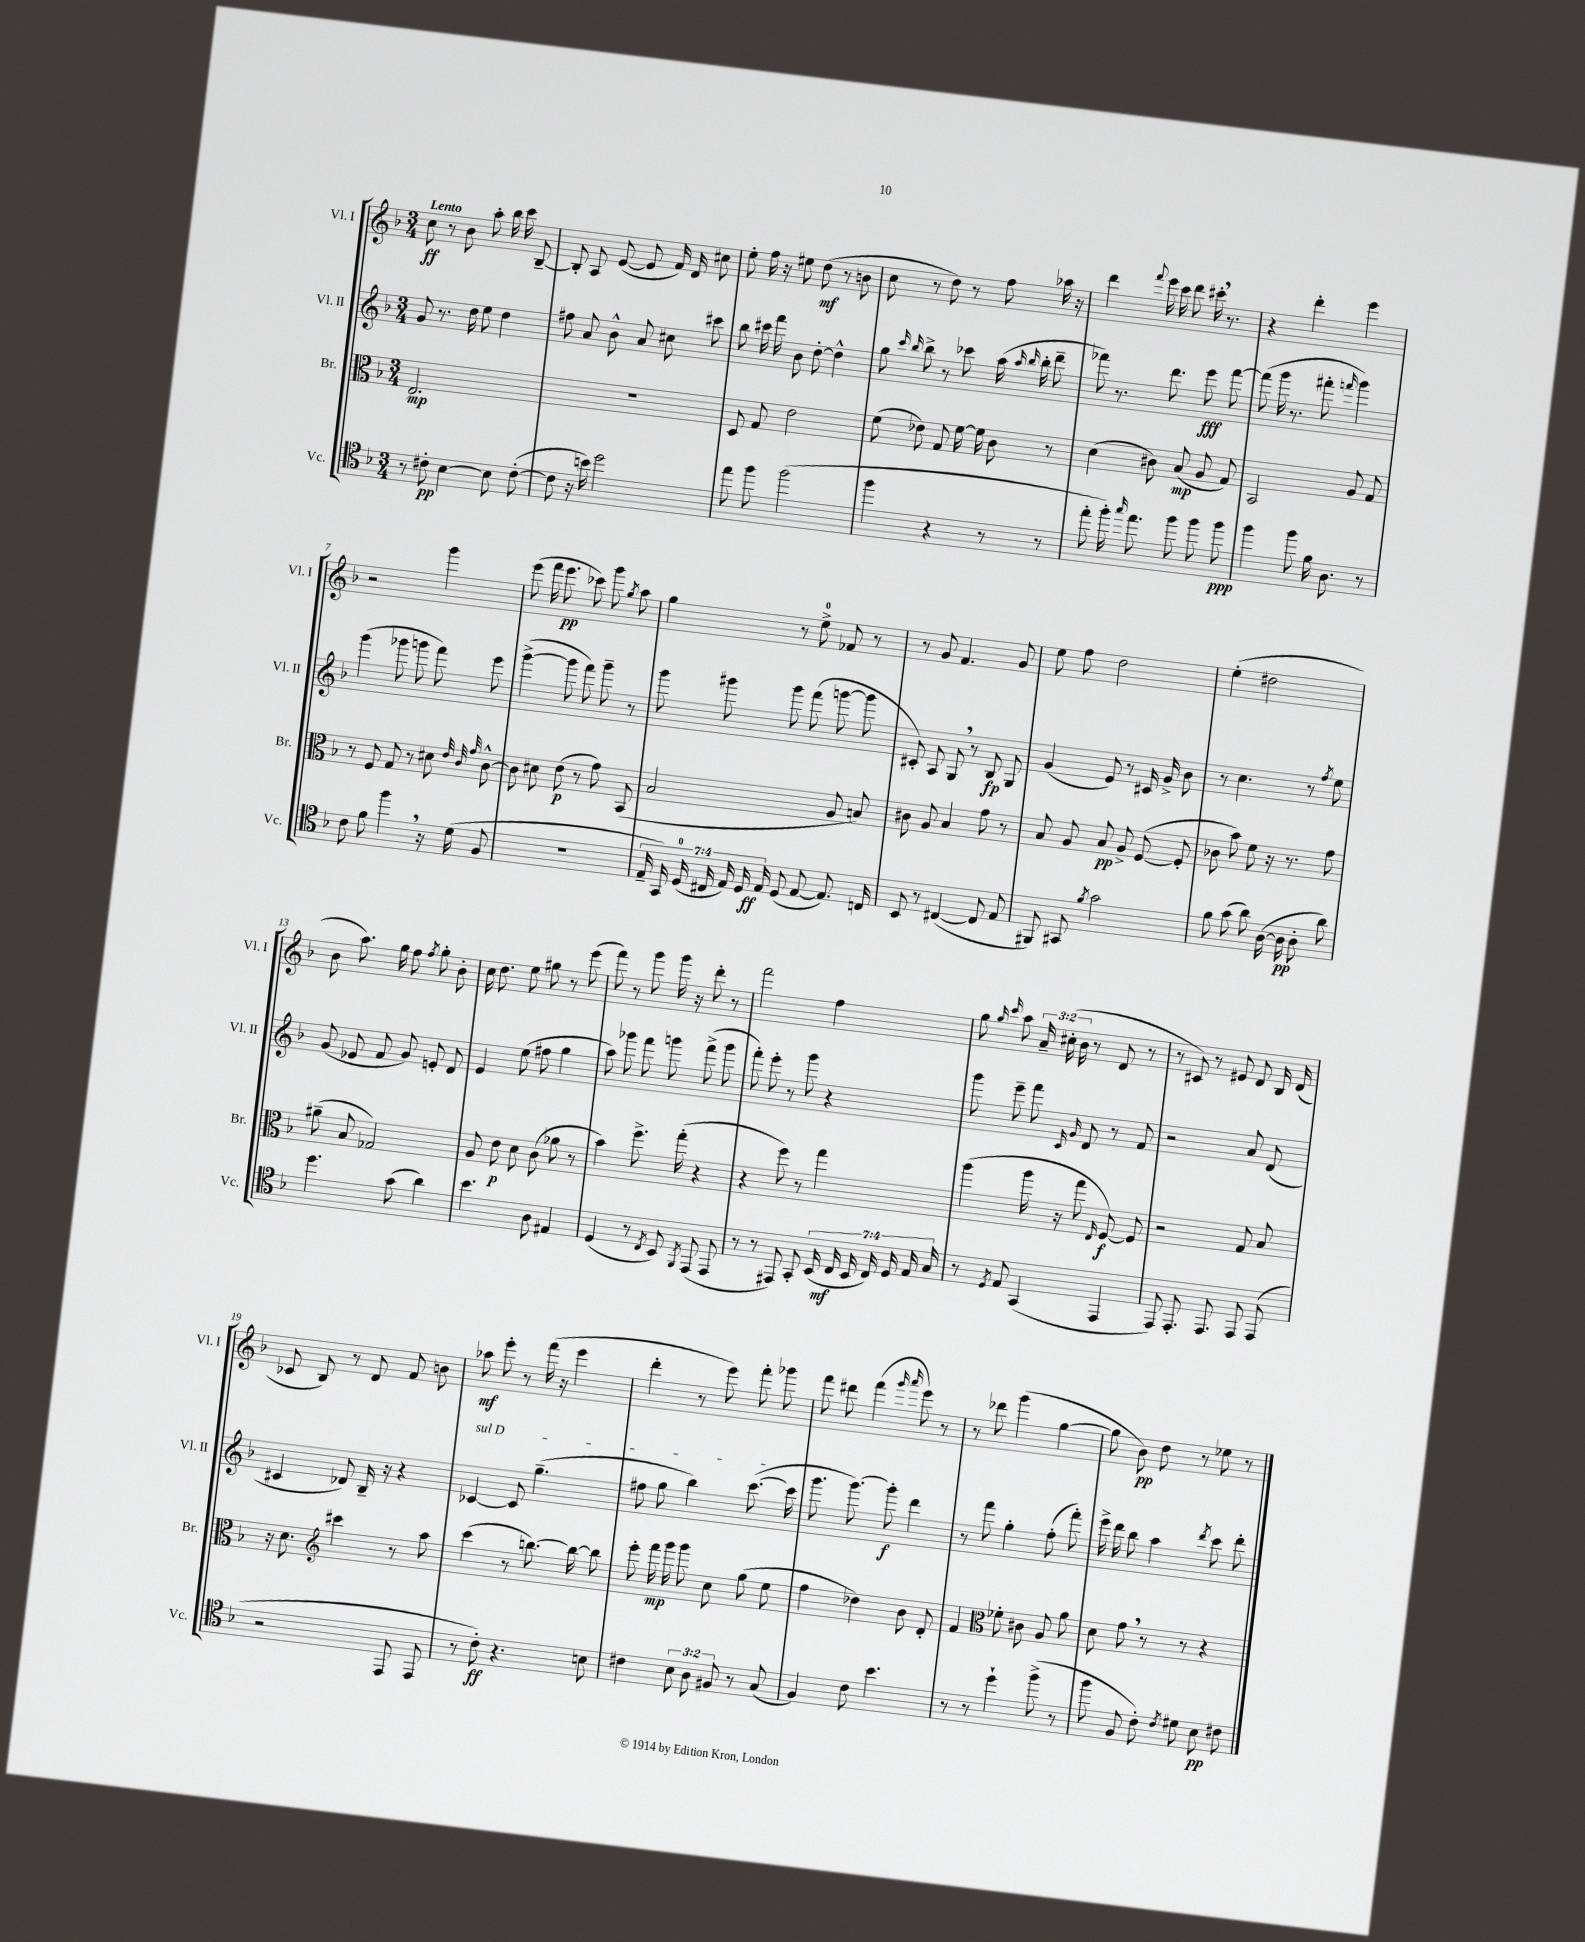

**kern	**kern	**kern	**kern
*staff4	*staff3	*staff2	*staff1
*clefC4	*clefC3	*clefG2	*clefG2
*k[b-]	*k[b-]	*k[b-]	*k[b-]
*M3/4	*M3/4	*M3/4	*M3/4
8r	2.E	8g	8cc
8c#'	.	8.r	8r
[4B-	.	.	8b-
.	.	16dd	.
.	.	8ee	8aa'
8B-]	.	4dd	16bb-
.	.	.	16ccc
([8c#'	.	.	[8B-~
=	=	=	=
8c#]	2.r	8ff#	8B-']
16r	.	8a	8A
16b)	.	.	.
2dd	.	8b-^^	([8e
.	.	8a	8e]
.	.	8cc#	16f)
.	.	.	16d
.	.	8ccc#	8cc#
=	=	=	=
8ee	8D	8bb-	8ee'
8ff	8G	16ccc#	16ff
.	.	16fff	16r
(2ff	2e	8b-	8ee#
.	.	[8dd'	(8dd
.	.	4dd^^]	8r
.	.	.	8b
=	=	=	=
4ff	(8f	8gg	8cc
.	.	16qqccc	.
.	.	16qqbb-	.
.	8e-)	8bb-^	8r
4r	8G	8r	8dd)
.	[16f	8ccc-	8r
.	16f]	.	.
8r	8c	(16aa	8ff
.	.	16qqaa	.
.	.	16qqbb-	.
.	.	16bb-'	.
8r	8r	8ddd~	16aa-
.	.	.	16r
=	=	=	=
8ee'	(4d	8fff-)	4ddd
16ff')	.	8.r	.
16qqgg	.	.	.
8.ee	.	.	.
.	.	.	8qqfff
.	8c#)	.	16eee
.	.	8.ddd	16ccc
8ff	(8B-	.	8ddd
8ff	8A	8eee	16ccc#'
.	.	.	8.r
8ff	8G)	[8fff-	.
=	=	=	=
4ff	2BB-	(8fff-]	4r
.	.	16ggg	.
.	.	8.r	.
8ff	.	.	4ddd'
16f	.	8fff#'	.
8.A	.	.	.
.	.	16qqfff	.
.	8A	4ggg)	4eee
8r	8G	.	.
=	=	=	=
8c	8r	(4ggg	2r
8f	8F	.	.
4ff	8G	8ggg-	.
.	8r	8ggg	.
16r	8d#	8fff)	4ggg
(16d	.	.	.
.	32qqe	.	.
.	32qqc	.	.
.	32qqg	.	.
8F	[8c^^	8eee	.
=	=	=	=
2.r	8c]	([4ggg^	(8eee
.	8d#	.	16fff
.	.	.	8.eee
.	(8e	8ggg]	.
.	8r	8fff)	8ccc-)
.	8g)	8ggg~	8ggg
.	.	.	8qgg
.	(8BB-	8r	8aa
=	=	=	=
28E~	2B-	8ggg	4gg
28GG)	.	.	.
(28D	.	.	.
28C#	.	.	.
.	.	8ggg#	.
28E)	.	.	.
28D	.	.	.
28E	.	.	.
(8D	.	8ggg#	8r
[8E	.	(8fff	8ee^
8.E])	8A	[8ggg	8f-
.	8B)	8ggg]	8r
16C	.	.	.
=	=	=	=
8BB-	8c#	8c#')	8r
8r	8A	8A	8g
([4C#	4B-	8G	4.f
.	.	8r	.
8C#]	8g	8B-	.
8E	8r	8G	8g
=	=	=	=
8FF#)	8B-	(4g	8ee
8GG#	8A	.	8ff
8qf	.	.	.
2g	8B-	8e)	2dd
.	8A^	8r	.
.	([8F	16c#	.
.	.	16g^	.
.	8F']	8b-	.
=	=	=	=
8f	8c-	8r	(4ee'
(8g	8b-)	4.cc	.
8a)	8f	.	2dd#
([16A	16r	.	.
16A]	8.r	.	.
8A'	.	8r	.
.	.	8qff	.
8a)	8g	8ee	.
=	=	=	=
4.dd	(8a#~	(8g	8b-
.	8B-	8e-	8.aa)
.	2G-)	8f	.
.	.	.	16gg
(8g	.	8g)	8ff
.	.	.	8qff
4a)	.	8e'	8gg'
.	.	8d	8b-'
=	=	=	=
4.b-	8A	4e	16cc
.	.	.	8.dd
.	8e	.	.
.	8d	(8ee	8ee
8A	(8c	8ff#	8gg#
4E#	8a-	4gg	8r
.	8r	.	(8eee
=	=	=	=
(4D	4b-)	8aa)	8fff)
.	.	8ggg-	8r
8r	8.ff^	8fff	8ggg
8qC	.	.	.
8BB-)	.	8ggg	16ggg
.	(16gg'	.	16r
8qFF	.	.	.
(8EE	4r	(8fff^	8ddd'
8EE	.	8ggg	8r
=	=	=	=
8r	4r	8fff')	2fff
8r	.	8eee'	.
8EE#)	8ff)	8r	.
8GG'	8r	8ggg	.
(28BB-	4gg	4r	4ff
28C	.	.	.
28BB-	.	.	.
28C)	.	.	.
28D	.	.	.
28E	.	.	.
28G	.	.	.
=	=	=	=
8r	(4aa	8ggg	8gg
.	.	.	16qqgg
8qD	.	.	16qqccc
8E	.	8eee~	8aa
(4GG	16aa	8fff	24a~
.	.	.	(24cc#'
.	16r	.	.
.	.	.	24b-
.	.	16qqc	.
.	.	16qqg	.
.	8gg	8d	8r
.	16qqE	.	.
4EE	[8F)	8r	8d
.	8F]	8f	8r
=	=	=	=
8EE)	2r	2r	8r
8.EE'	.	.	8c#)
.	.	.	8r
8.EE	.	.	.
.	.	.	8e#
8EE	8G	8a	8d
(8EE	8B-	(8d	16B-
.	.	.	(16d
=	=	=	=
2r	16r	4c#	8c-
.	8.d	.	.
.	.	.	8B-)
*	*clefG2	*	*
.	4ccc#	8d-)	8r
.	.	16B-~	8d
.	.	16r	.
8EE	8r	4r	8f
8EE	8aa	.	8b
=	=	=	=
8r	(4ccc	[4c-	8aa-
8c')	.	.	8eee'
4.r	8r	8c-]	8r
.	[8.bb)	(4.gg~	(16fff
.	.	.	16r
.	.	.	4eee
.	16bb_	.	.
8B	8bb]	.	.
=	=	=	=
4c#	8eee'	8ff#	4ddd'
.	16fff	8gg	.
.	16ggg	.	.
12B-	8ggg	4bb-)	8r
12A	.	.	.
.	8cc	.	8eee)
12F#	.	.	.
8r	(8gg	([8.ccc	8fff'
(8G	8ee	.	8ggg-
.	.	16ccc]	.
=	=	=	=
4F)	4ff	8.ggg	8fff
.	.	.	8ddd#
.	.	[8.ggg)	.
8c	4dd-)	.	(4fff
4.b-	.	8ggg']	.
.	.	.	16qqggg
.	.	.	16qqaaa
.	8b-	4ddd	8eee)
.	8d'	.	8r
=	=	=	=
8r	4f	8r	8r
8r	.	8fff	8ddd-
*	*clefC3	*	*
4dd`	8f-'	4gg'	(4ggg
.	8c#	.	.
(8ff^	8A	(8ff'	[4gg
8r	8a	8fff')	.
=	=	=	=
8ff	8d	16eee^	8gg]
.	.	16ddd	.
8F	8g	8bb-	8b-)
8c')	8r	4aa	8dd
8qc	.	.	.
8d#	8r	.	8r
.	.	8qddd	.
8B-	4r	8ccc	8ee-
8c#	.	8ddd'	8r
==	==	==	==
*-	*-	*-	*-
